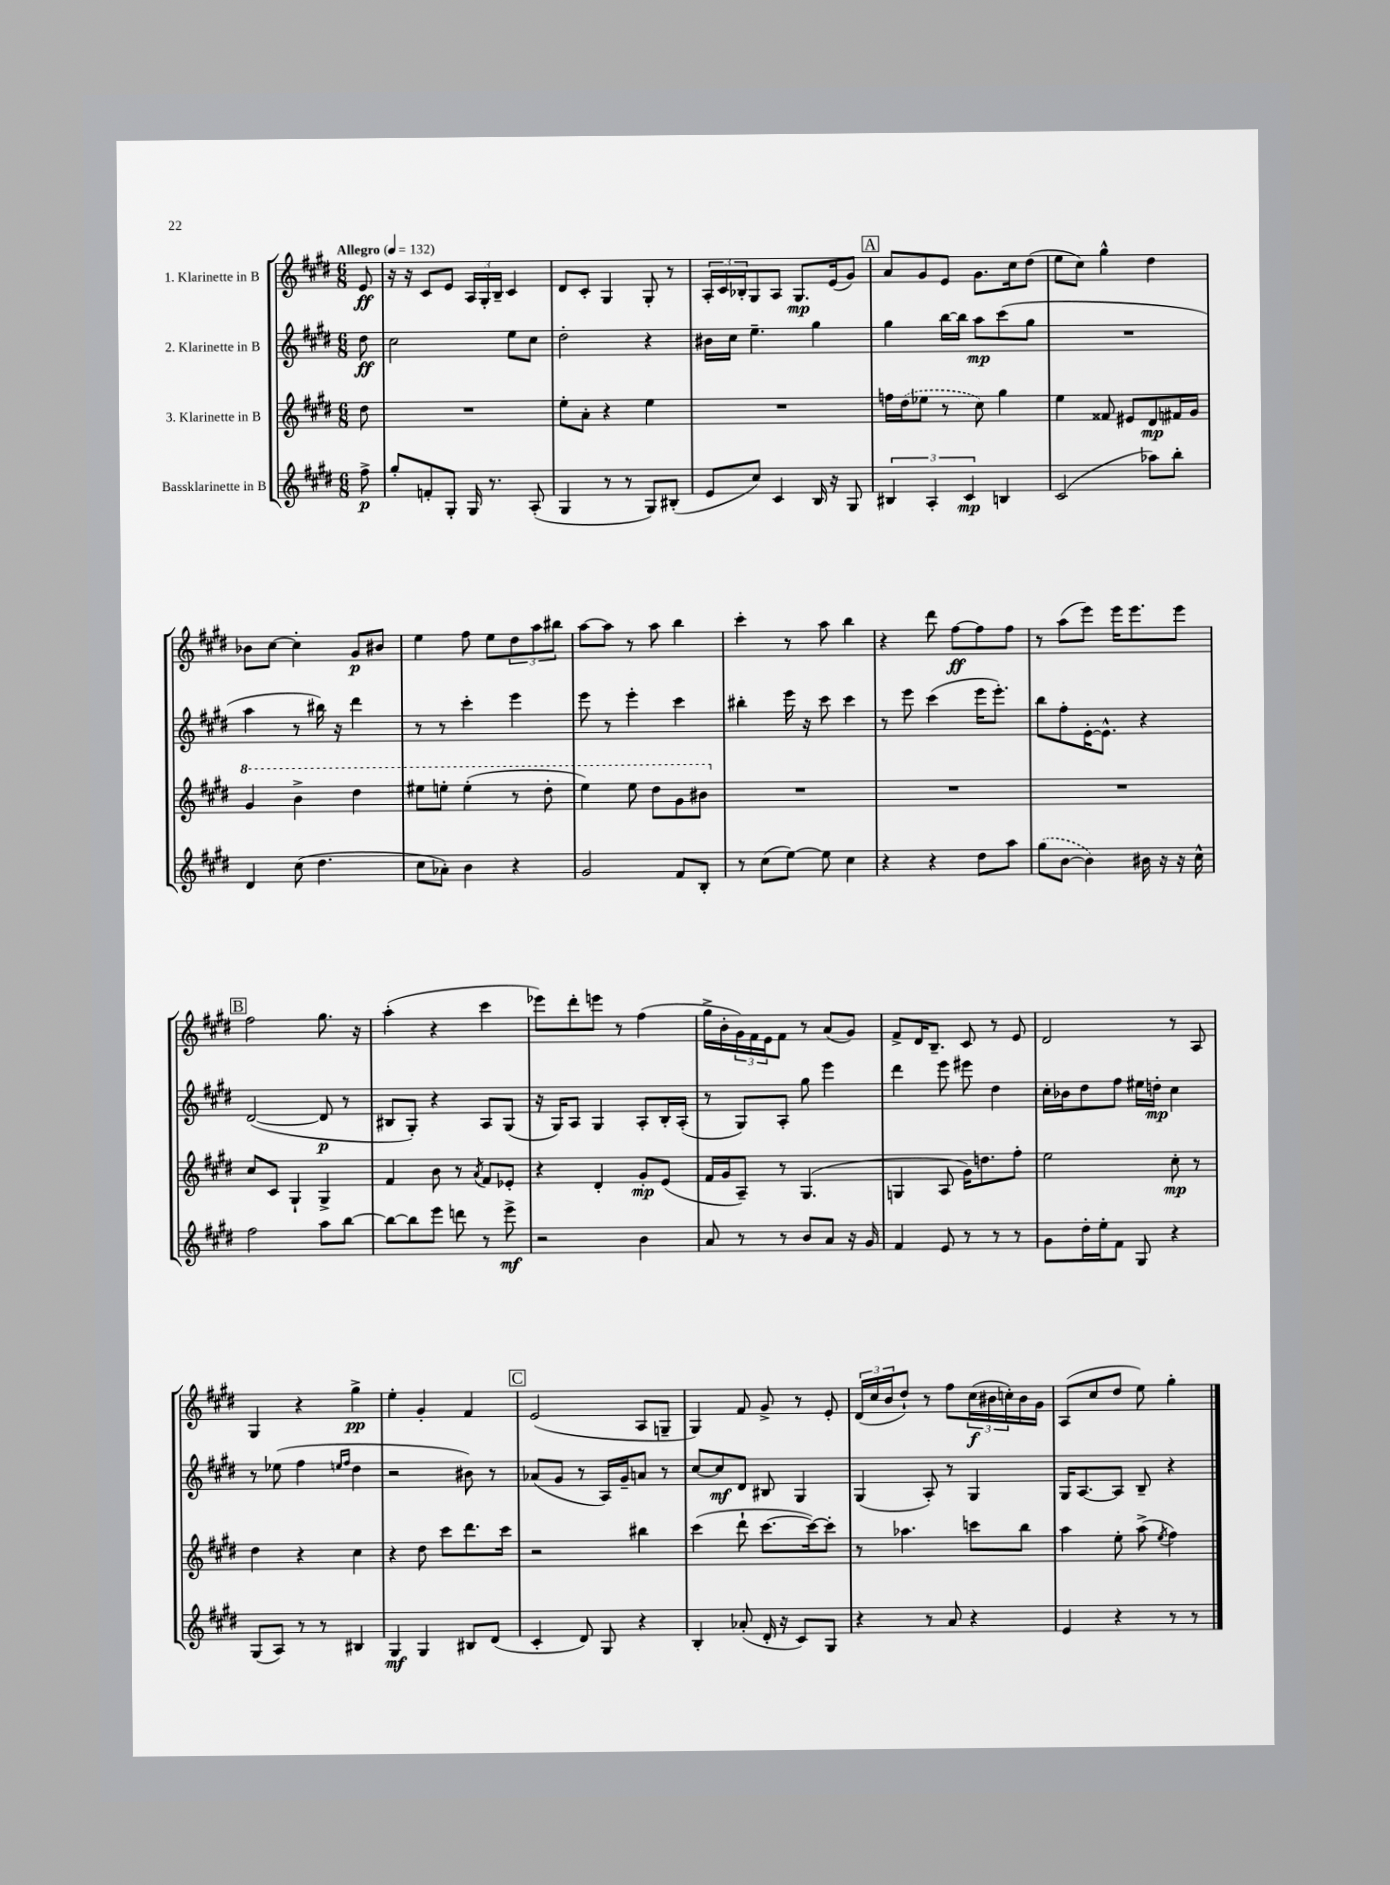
<<
\new StaffGroup <<
\new Staff = "s0" \with { instrumentName = "1. Klarinette in B" } {
    \clef treble \key e \major \numericTimeSignature \time 6/8 \partial 8 \tempo "Allegro" 4 = 132
    e'8\ff |
    r16 r16 cis'8 e'8 \tuplet 3/2 { a16 gis16-. b16-- } cis'4 |
    dis'8 cis'8-. gis4 gis8-. r8 |
    \tuplet 3/2 { a16-. cis'16 bes16-. } gis8 a8 gis8.\mp e'16( gis'8) |
    \mark \markup { \box "A" } a'8 gis'8 e'8 gis'8. cis''16 dis''8( |
    e''8 cis''8) gis''4-^ dis''4 |
    bes'8 cis''8~ cis''4-. gis'8\p bis'8 |
    e''4 fis''8 e''8 \tuplet 3/2 { dis''8 a''8 bis''8 } |
    a''8~ a''8 r8 a''8 b''4 |
    cis'''4-. r8 a''8 b''4 |
    r4 dis'''8 fis''8~\ff fis''8 fis''8 |
    r8 a''8( e'''8) e'''16 e'''8. e'''8 |
    \mark \markup { \box "B" } fis''2 gis''8. r16 |
    a''4-.( r4 cis'''4 |
    ees'''8) dis'''8-. e'''8 r8 fis''4( |
    gis''16-> b'16-. \tuplet 3/2 { gis'16) fis'16 e'16 } fis'8 r8 a'8( gis'8) |
    fis'8-> dis'16 b8.-- cis'8 r8 e'8 |
    dis'2 r8 a8 |
    gis4 r4 gis''4->\pp |
    e''4-. gis'4-. fis'4 |
    \mark \markup { \box "C" } e'2( a8 g8-- |
    gis4) fis'8 gis'8-> r8 e'8-. |
    \tuplet 3/2 { dis'16( cis''16 b'16 } dis''8-!) r8 fis''8 \tuplet 3/2 { cis''16\f( bis'16 c''16-.) } bis'16 gis'16 |
    a8( cis''8 dis''8 e''8) gis''4-. \bar "|." |
}
\new Staff = "s1" \with { instrumentName = "2. Klarinette in B" } {
    \clef treble \key e \major \numericTimeSignature \time 6/8 \partial 8
    dis''8\ff |
    cis''2 e''8 cis''8 |
    dis''2-. r4 |
    bis'16 cis''16 e''4.-- gis''4 |
    \mark \markup { \box "A" } gis''4 b''16~ b''16 a''8\mp cis'''8( gis''8 |
    R2. |
    a''4 r8 bis''16) r16 dis'''4 |
    r8 r8 cis'''4-. e'''4 |
    e'''8 r8 e'''4-. cis'''4 |
    bis''4-. e'''16 r16 cis'''8 cis'''4 |
    r8 e'''8 cis'''4( e'''16 e'''8.-.) |
    b''8 fis''8-. e'16~-. e'8.-^ r4 |
    \mark \markup { \box "B" } dis'2~( dis'8\p r8 |
    bis8 gis8-.) r4 a8 gis8( |
    r16 gis16) a8 gis4 a8-. b16-. a16-.( |
    r8 gis8) a8-. gis''8 e'''4 |
    dis'''4 e'''8 eis'''8 dis''4 |
    cis''16-. bes'16 dis''8 fis''8 eis''16 d''16-.\mp cis''4 |
    r8 ees''8( fis''4 \grace { e''16 fis''16 } dis''4 |
    r2 bis'8) r8 |
    \mark \markup { \box "C" } aes'8( gis'8 r8 a16) gis'16-- a'8 r8 |
    cis''8~ cis''8\mf dis'8 bis8 gis4 |
    gis4( a8-.) r8 gis4 |
    gis16 a8.~ a8 b8-- r4 \bar "|." |
}
\new Staff = "s2" \with { instrumentName = "3. Klarinette in B" } {
    \clef treble \key e \major \numericTimeSignature \time 6/8 \partial 8
    dis''8 |
    R2. |
    e''8-. a'8-. r4 e''4 |
    R2. |
    \mark \markup { \box "A" } f''16 \once \slurDashed dis''16( ees''8 r8 cis''8) gis''4 |
    e''4 fisis'8 eis'8 dis'8\mp fis'16 gis'16 |
    \ottava #1 gis''4 b''4-> dis'''4 |
    eis'''8 e'''8-. e'''4-.( r8 dis'''8-. |
    e'''4) e'''8 dis'''8 gis''8 bis''8 \ottava #0 |
    R2. |
    R2. |
    R2. |
    \mark \markup { \box "B" } cis''8 cis'8 gis4-! gis4-> |
    fis'4 b'8 r8 \acciaccatura { a'8 } fis'8 ees'8-. |
    r4 dis'4-. gis'8-.\mp e'8( |
    fis'16 gis'16 a8--) r8 gis4.( |
    g4 a8 gis'16) d''8. fis''8-. |
    e''2 cis''8-.\mp r8 |
    dis''4 r4 cis''4 |
    r4 dis''8 cis'''8 dis'''8. cis'''16 |
    \mark \markup { \box "C" } r2 bis''4 |
    cis'''4( dis'''8-! cis'''8.~ cis'''16~) cis'''8-. |
    r8 aes''4. c'''8 b''8 |
    a''4 e''8-. a''8->( \acciaccatura { e''8 } fis''4) \bar "|." |
}
\new Staff = "s3" \with { instrumentName = "Bassklarinette in B" } {
    \clef treble \key e \major \numericTimeSignature \time 6/8 \partial 8
    fis''8->\p |
    gis''8-. f'8-. gis8-. gis16 r8. a8-.( |
    gis4 r8 r8 gis8) bis8-.( |
    e'8 cis''8) cis'4 b16 r16 gis8 |
    \mark \markup { \box "A" } \tuplet 3/2 { bis4 a4-. cis'4\mp } b4 |
    cis'2( aes''8) b''8-. |
    dis'4 cis''8( dis''4. |
    cis''8 aes'8-.) b'4 r4 |
    gis'2 fis'8 b8-. |
    r8 cis''8( e''8~) e''8 cis''4 |
    r4 r4 dis''8 a''8 |
    \once \slurDashed gis''8( b'8~ b'4) bis'16 r16 r16 cis''16-^ |
    \mark \markup { \box "B" } fis''2 a''8 b''8~ |
    b''8~ b''8 e'''8 d'''8 r8 e'''8->\mf |
    r2 b'4 |
    a'8 r8 r8 b'8 a'8 r16 gis'16 |
    fis'4 e'8 r8 r8 r8 |
    gis'8 dis''16-. e''16-. fis'8 gis8 r4 |
    gis8( a8) r8 r8 bis4 |
    gis4\mf gis4 bis8 dis'8( |
    \mark \markup { \box "C" } cis'4-. dis'8) gis8 r4 |
    b4-. aes'8-.( dis'16-. r16 cis'8) gis8 |
    r4 r8 a'8 r4 |
    e'4 r4 r8 r8 \bar "|." |
}
>>
>>
\layout { \context { \Score \remove "Bar_number_engraver" } }
